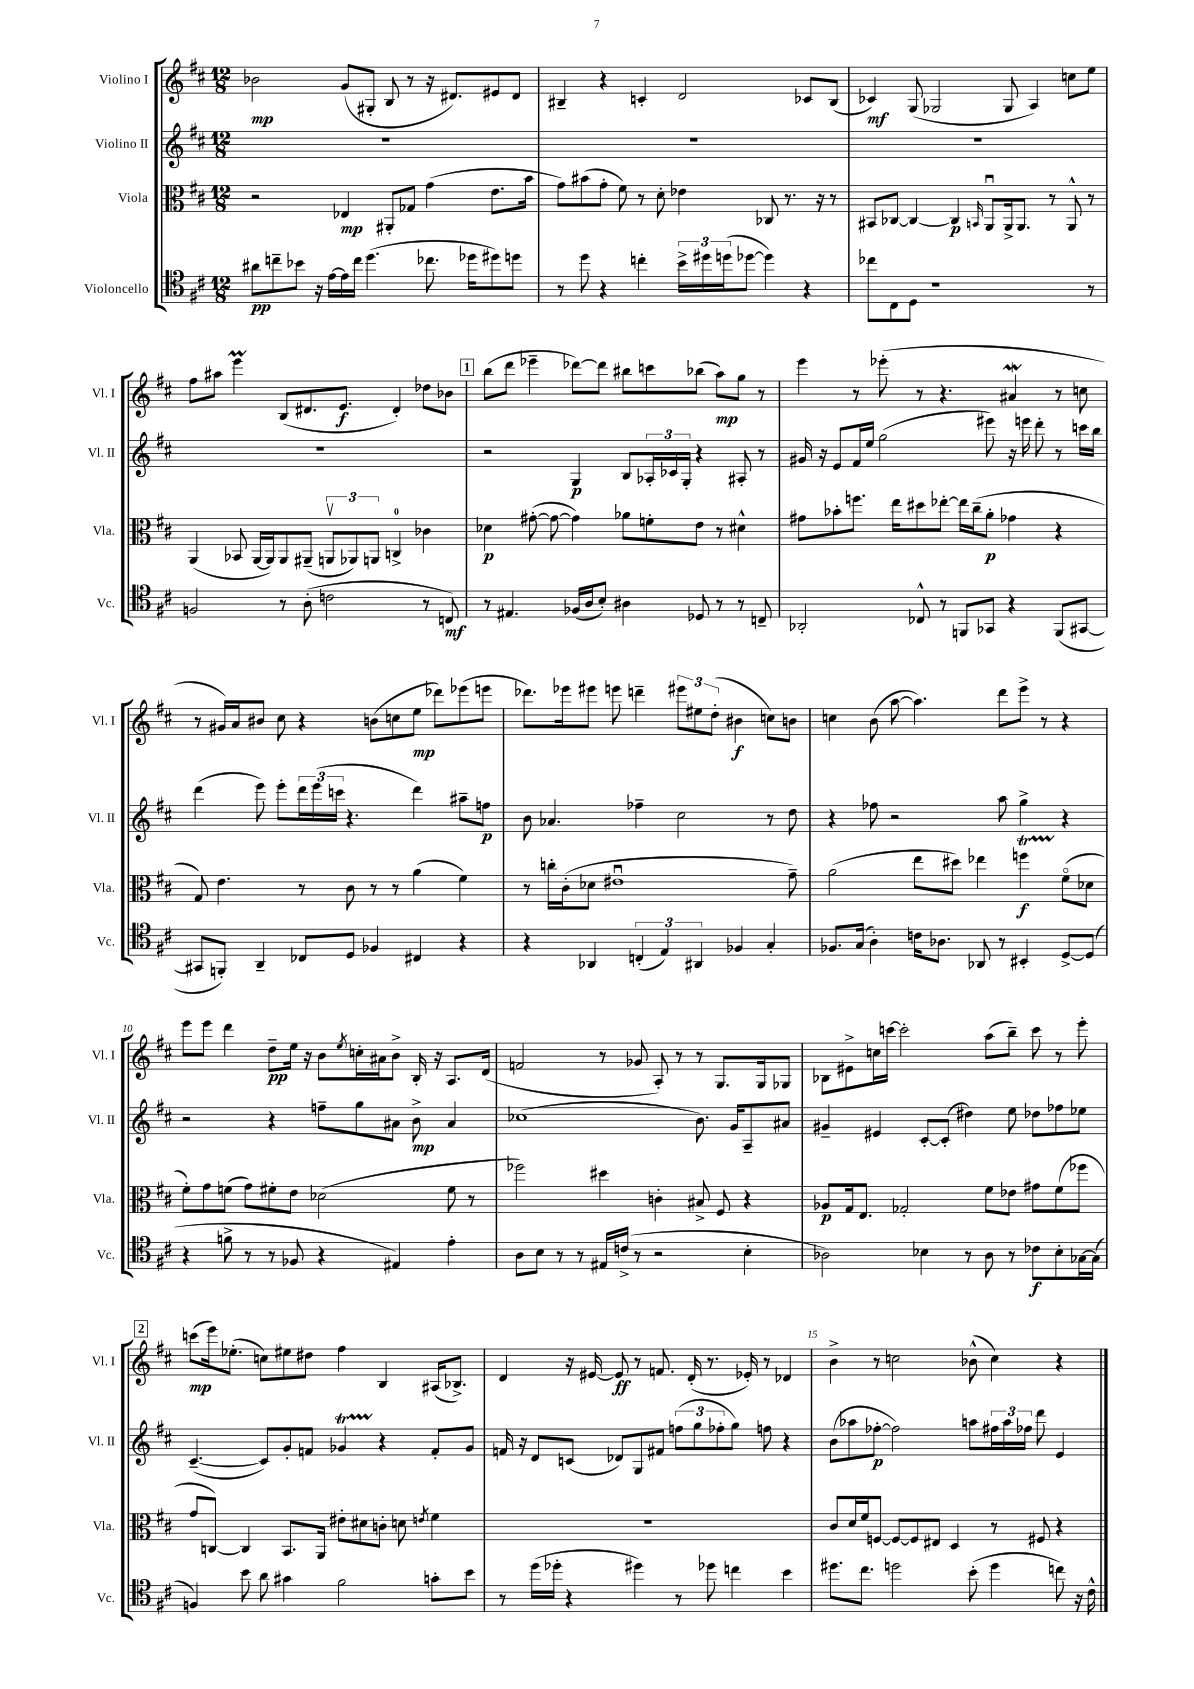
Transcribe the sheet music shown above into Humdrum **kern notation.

**kern	**kern	**kern	**kern
*staff4	*staff3	*staff2	*staff1
*clefC4	*clefC3	*clefG2	*clefG2
*k[f#c#]	*k[f#c#]	*k[f#c#]	*k[f#c#]
*M12/8	*M12/8	*M12/8	*M12/8
8a#\L	2r	1.r	2b-\
8cc~\	.	.	.
8b-\J	.	.	.
16r	.	.	.
[16e\LL	.	.	.
16e\]	4E-/	.	(8g/L
16cc\JJ	.	.	.
(4.dd\	.	.	8G#'/J
.	8AA#'/L	.	8B/
.	8G-/J	.	8r
8.cc-\	(4g\	.	16r
.	.	.	8.d#/L)
16dd-\LK	.	.	.
8dd#\)	8.e\L	.	8e#/
8dd\J	.	.	8d#/J
.	16b\Jk	.	.
=	=	=	=
8r	8g\L)	1.r	4B#~/
8dd\	(8b#\	.	.
4r	8g'\J	.	4r
.	8f#\)	.	.
4cc'\	8r	.	4c'/
.	8d'\	.	.
24b^\LL	4e-\	.	2d/
24dd#\	.	.	.
(24dd\J	.	.	.
[8dd-\J	.	.	.
4dd-\])	8C-/	.	.
.	8.r	.	.
4r	.	.	8c-/L
.	16r	.	.
.	8r	.	(8B#/J
=	=	=	=
8cc-\L	8BB#/L	1.r	4c-/)
8C#\	[8C-/J	.	.
8D\J	4C-/_	.	(8G/
1r	.	.	2G-/
.	4C-/]	.	.
.	16qqBB/	.	.
.	8AAu/L	.	.
.	16AA^/k	.	8G-/
.	8.AA/J	.	.
.	.	.	4A/)
.	8r	.	.
.	8AA^^/	.	8cc\L
8r	8r	.	8ee\J
=	=	=	=
2F/	(4AA/	1.r	8ff#\L
.	.	.	8aa#\J
.	8BB-/	.	4eee\
.	[16AA/LL	.	.
.	16AA/]J)	.	.
8r	8AA/	.	(8B/L
(8A'\	(8AA#~/J	.	8.d#/
2c\	12AAv/L	.	.
.	.	.	8.e/J
.	12AA-/)	.	.
.	12AA/J	.	.
.	4C^/	.	4d#'/)
8r	4c-\	.	8dd-\L
8C/)	.	.	8b-\J
=	=	=	=
8r	4d-\	2r	(8bb\L
4.E#/	.	.	8ddd\J
.	([8g#'\	.	4eee-~\
.	8g#\_	.	.
(16F-/LL	4g#\])	4G/	[8ddd-\L)
16A/J	.	.	.
8B'/J)	.	.	8ddd-\]J
4A#\	8a-\L	8B/L	8bb#\L
.	8f'\	24A-'/L	8ccc\
.	.	24c-/	.
.	.	24G'/JJ	.
8D-/	8e\J	4r	(8bb-\J
8r	8r	.	8aa\L)
8r	4d#^^\	8A#'/	8gg\J
8C~/	.	8r	8r
=	=	=	=
2AA-'/	8g#\L	16g#/	4eee\
.	.	16r	.
.	8b-'\	8e/L	.
.	8.ff\J	16f#/L	8r
.	.	16ee/JJ	.
.	.	(2gg\	(8eee-'\
.	16ee\LK	.	.
8C-^^/	8dd#\	.	8r
8r	[8ee-'\J	.	4.r
8FF/L	16ee-\]LL	.	.
.	(16cc#~\J	.	.
8GG-/J	8a'\J	8eee#\)	.
4r	4g-\	16r	4a#/
.	.	16eee\	.
.	.	8ddd'\	.
(8FF/L	4r	8r	8r
[8GG#/J	.	16ccc\LL	8cc\
.	.	16bb\JJ	.
=	=	=	=
8GG#/]L	8G/)	(4ddd\	8r
8FF'/J)	4.e\	.	16g#/LL)
.	.	.	16a/J
4AA~/	.	8eee\)	8b#/J
.	.	8eee'\L	8cc#\
8C-/L	8r	24ddd\L	4r
.	.	(24eee\	.
.	.	24ccc\JJ	.
8D/J	8c#\	4.r	.
4F-/	8r	.	(8b\L
.	8r	.	8cc\
4C#/	(4a\	4ddd\)	8ee\J
.	.	.	8ddd-\L)
4r	4f#\)	8aa#~\L	(8eee-\
.	.	8ff\J	8eee\J
=	=	=	=
4r	8r	8b\	8.ddd-\L)
.	16cc'\LL	4.a-/	.
.	(16c#'\J	.	16eee-\k
4AA-/	8d-\J	.	8eee#\J
.	1e#u	.	8eee\
(6C'/	.	4ff-~\	4ddd~\
6E/)	.	.	.
.	.	2cc#\	12eee#\L
6AA#/	.	.	12ee#\
.	.	.	(12dd'\J
4F-/	.	.	4b#\
4G'/	.	8r	8cc\L)
.	8g~\)	8dd\	8b\J
=	=	=	=
8.F-/L	(2a\	4r	4cc\
(16G/Jk	.	.	.
4A'\)	.	8ff-\	(8b\
.	.	2r	[8aa\
16c\LK	8ee\L	.	4.aa\])
8.A-\J	.	.	.
.	8dd#\J)	.	.
8AA-/	4ee-\	.	.
8r	.	8aa\	8ddd\L
4BB#'/	4ff\	4gg^\	8eee^\J
.	.	.	8r
[8D^/L	(8f#o\L	4r	4r
(8D/]J	8d-\J	.	.
=	=	=	=
4r	8f#'\L)	2r	8eee\L
.	8g\	.	8eee\J
8f^\	(8f\J	.	4ddd\
8r	8g\L)	.	.
8r	8f#'\	4r	8dd~\L
8F-/	8e\J	.	16ee\Jk
.	.	.	16r
4r	(2d-\	8ff~\L	8b\L
.	.	.	8qee/
.	.	8gg\	16cc'\L
.	.	.	16a#\J
4E#/)	.	8a#\J	8b^\J
.	.	8b^\	16B'/
.	.	.	16r
4e'\	8f#\	4a#/	8.A/L
.	8r	.	.
.	.	.	(16d/Jk
=	=	=	=
8A\L	2ff-\)	(1cc-	2f/
8B\J	.	.	.
8r	.	.	.
8r	.	.	.
16E#/LL	4dd#\	.	8r
(16c^/JJ	.	.	.
8r	.	.	8g-/
2r	4c'\	.	8A'/)
.	.	.	8r
.	8B#^/	8.b\)	8r
.	8F#/	.	8.G/L
.	.	16g/LK	.
4B'\	4r	8A~/	.
.	.	.	16G/k
.	.	8a#/J	8G-/J
=	=	=	=
2A-\)	8A-/L	4g#~/	8B-\L
.	16G/k	.	8e#^\
.	8.E/J	.	.
.	.	4e#/	16cc\L
.	.	.	[16ccc\JJ
.	2G-'/	.	2ccc'\]
4B-\	.	[8c#'/L	.
.	.	(8c#'/]J	.
8r	.	4dd#\)	.
8A-\	8f#\L	.	(8aa\L
8r	8e-\J	8ee\	8bb~\J)
8c-\L	8g#\L	8dd-\L	8ccc\
8B-'\	(8f#\	8ff-\	8r
[16G-\L	8ff-\J	8ee-\J	8eee'\
(16G-\]JJ	.	.	.
=	=	=	=
4F/)	8g/L	([4.c#~/	(8ccc\L
.	[8C/J)	.	16eee\k)
.	.	.	(8.ee-'\J
8b\	4C/]	.	.
8a\	.	8c#/]L)	8cc\L)
4g#\	8.BB/L	8g'/	8ee#\
.	.	8f/J	8dd#\J
.	16AA/Jk	.	.
2f#\	8e#'\L	4g-/	4ff#\
.	8d#\	.	.
.	8c'\J	4r	4B/
.	8d\	.	.
.	8qe/	.	.
8g'\L	4f#\	8f'/L	(16A#/LK
.	.	.	8.B-^/J)
8b\J	.	8g-/J	.
=	=	=	=
8r	1.r	16f/	4d/
.	.	16r	.
(16dd\LL	.	8d/L	.
16dd-'\JJ	.	.	.
4r	.	(8c/J	16r
.	.	.	[16e#/
.	.	8d-/L)	8e#/]
4dd#\)	.	8G/	8r
.	.	8f#/J	8.f/
8r	.	(12ff\L	.
.	.	.	(16d'/
.	.	12gg\	.
8dd-\	.	.	8.r
.	.	12ff-'\	.
4cc\	.	8gg\J)	.
.	.	.	16e-'/)
.	.	8ff\	8r
4b\	.	4r	4d-/
=	=	=	=
8.dd#\L	8c#/L	(8b\L	4b^\
.	16d/L	8aa-\	.
8.cc#\J	16f#/J	.	.
.	[8F/J	[8ff-'\J	8r
2dd\	8F/_L	2ff-\])	2cc\
.	8F/]	.	.
.	8E#/J	.	.
.	4D/	.	.
(8b'\	.	8aa\L	(8b-^^\
4dd\	8r	24ff#\L	4cc\)
.	.	24aa\	.
.	.	24ff-\JJ	.
.	8F#/	8ddd\	.
8cc\)	4r	4e/	4r
16r	.	.	.
16c#^^\	.	.	.
==	==	==	==
*-	*-	*-	*-
